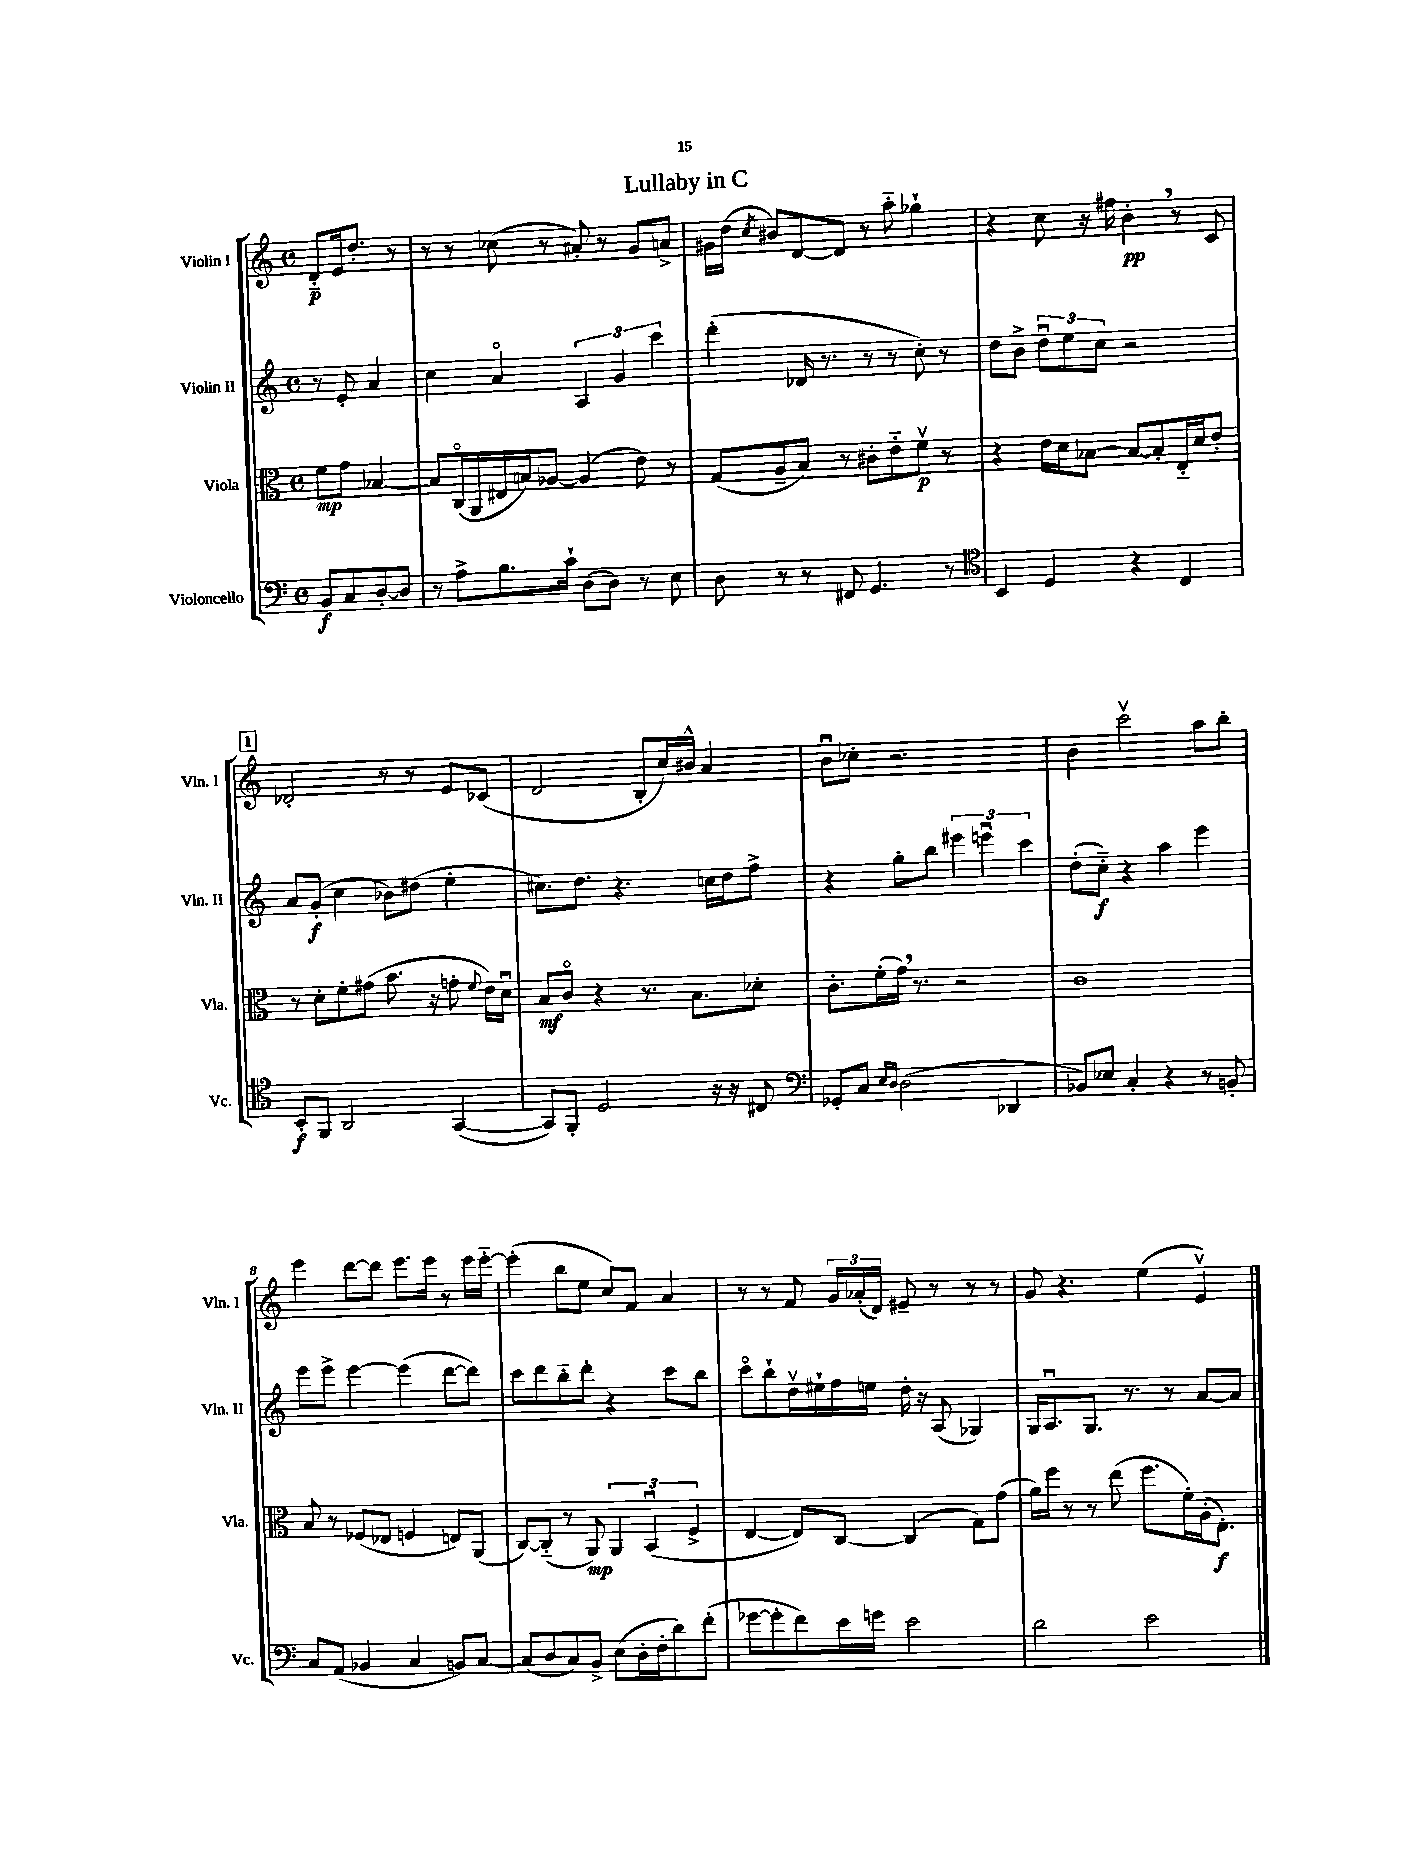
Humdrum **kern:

**kern	**kern	**kern	**kern
*staff4	*staff3	*staff2	*staff1
*clefF4	*clefC3	*clefG2	*clefG2
*k[]	*k[]	*k[]	*k[]
*M4/4	*M4/4	*M4/4	*M4/4
*met(c)	*met(c)	*met(c)	*met(c)
8BB	8f	8r	8d'~
8C	8g	8e'	16e
.	.	.	8.dd'
[8D'	[4B-	4a	.
8D]	.	.	8r
=	=	=	=
8r	8B-]	4cc	8r
8A^	(16Co	.	8r
.	16AA	.	.
8.B	16E#	4ao	(8cc-
.	16B)	.	.
.	[8A-	.	8r
16c`	.	.	.
(8D	(4A-]	6A	8a#')
8D)	.	.	8r
.	.	6g	.
8r	8e)	.	8g
.	.	6ccc	.
8E	8r	.	8a^
=	=	=	=
8D	(8G	(4ddd'	16g#
.	.	.	(16dd
.	.	.	8qcc
8r	8A~	.	8b#)
8r	8B)	16d-	[8d
.	.	8.r	.
8FF#	8r	.	8d]
4.GG	8c#'	8r	8r
.	8e'~	8r	8aa'~
.	8fv	8cc')	4gg-`
8r	8r	8r	.
=	=	=	=
*clefC4	*	*	*
4BB	4r	8dd	4r
.	.	8b^	.
4D	16e	12ddu	8cc
.	16d	.	.
.	.	12ee	.
.	[8B-	.	16r
.	.	12cc	.
.	.	.	16ff#
4r	8B-_	2r	4b'
.	8B-']	.	.
4C	16E'~	.	8r
.	16d	.	.
.	8e'	.	8c
=	=	=	=
8BB'	8r	8a	2d-'
8FF	8d'	(8g'	.
2AA	8f'	4cc	.
.	(8g#	.	.
.	8.b	8b-)	8r
.	.	(8dd#	8r
.	16r	.	.
([4GG	8g'	4ee'	8e
.	8qqf	.	.
.	16e)	.	(8c-
.	16du	.	.
=	=	=	=
8GG])	8B	8.cc#)	2d
8FF'	8co	.	.
.	.	8.dd	.
2D	4r	.	.
.	.	4.r	.
.	8.r	.	8B'
.	.	.	16cc)
.	8.B	.	16b#^^
16r	.	16cc	4a
16r	.	16dd	.
8C#	8d-'	8ff^	.
=	=	=	=
*clefF4	*	*	*
8GG-'	8.c'	4r	8bu
8C	.	.	8cc-'
.	(16f'	.	.
16qqE	.	.	.
16qqD	.	.	.
(2D	16g)	8gg'	2.r
.	8.r	.	.
.	.	8bb	.
.	2r	6eee#	.
.	.	6eeeu	.
4DD-	.	.	.
.	.	6ccc	.
=	=	=	=
8BB-)	1c	(8dd'	4b
8E-	.	8cc'~)	.
4C'	.	4r	2cccv
4r	.	4aa	.
8r	.	4eee	8aa
8BB'	.	.	8bb'
=	=	=	=
8C	8B	8eee	4eee
(8AA	8r	8eee^	.
4BB-	(8F-	[4eee	[8ddd
.	8E-	.	8ddd]
4C	4F	(4eee]	8.eee
.	.	.	16eee
8BB)	8E)	[8ddd	8r
[8C	(8AA	8ddd])	16eee
.	.	.	[16eee'~
=	=	=	=
(8C]	[8C)	8ccc	(4eee']
8D	(8C'~]	8ddd	.
8C)	8r	8bb'~	8bb
8BB^	8AA)	8ddd'	8ee
(8E	6AA	4r	8cc)
16D'	.	.	8f
.	(6BBu	.	.
16F'	.	.	.
8d)	.	8ccc	4a
.	6F^	.	.
(8f'	.	8bb	.
=	=	=	=
[8g-	[4E	8ccco	8r
8g-']	.	8bb`	8r
8f)	8E])	16ddv	8f
.	.	16ee#`	.
16e	[8C	16ff	24g
.	.	.	(24a-'
16g	.	16ee	.
.	.	.	24d)
2e	(4C]	16dd'	8e#~
.	.	16r	.
.	.	(8A	8r
.	8G)	4G-)	8r
.	(8g	.	8r
=	=	=	=
2d	16a)	16G	8g
.	16ff	8.Au	.
.	8r	.	4.r
.	8r	8.G	.
.	(8ee	.	.
.	.	8.r	.
2e	8.ff	.	(4ee
.	.	8r	.
.	16f')	.	.
.	(16A'	[8a	4ev)
.	8.E')	.	.
.	.	8a]	.
==	==	==	==
*-	*-	*-	*-
